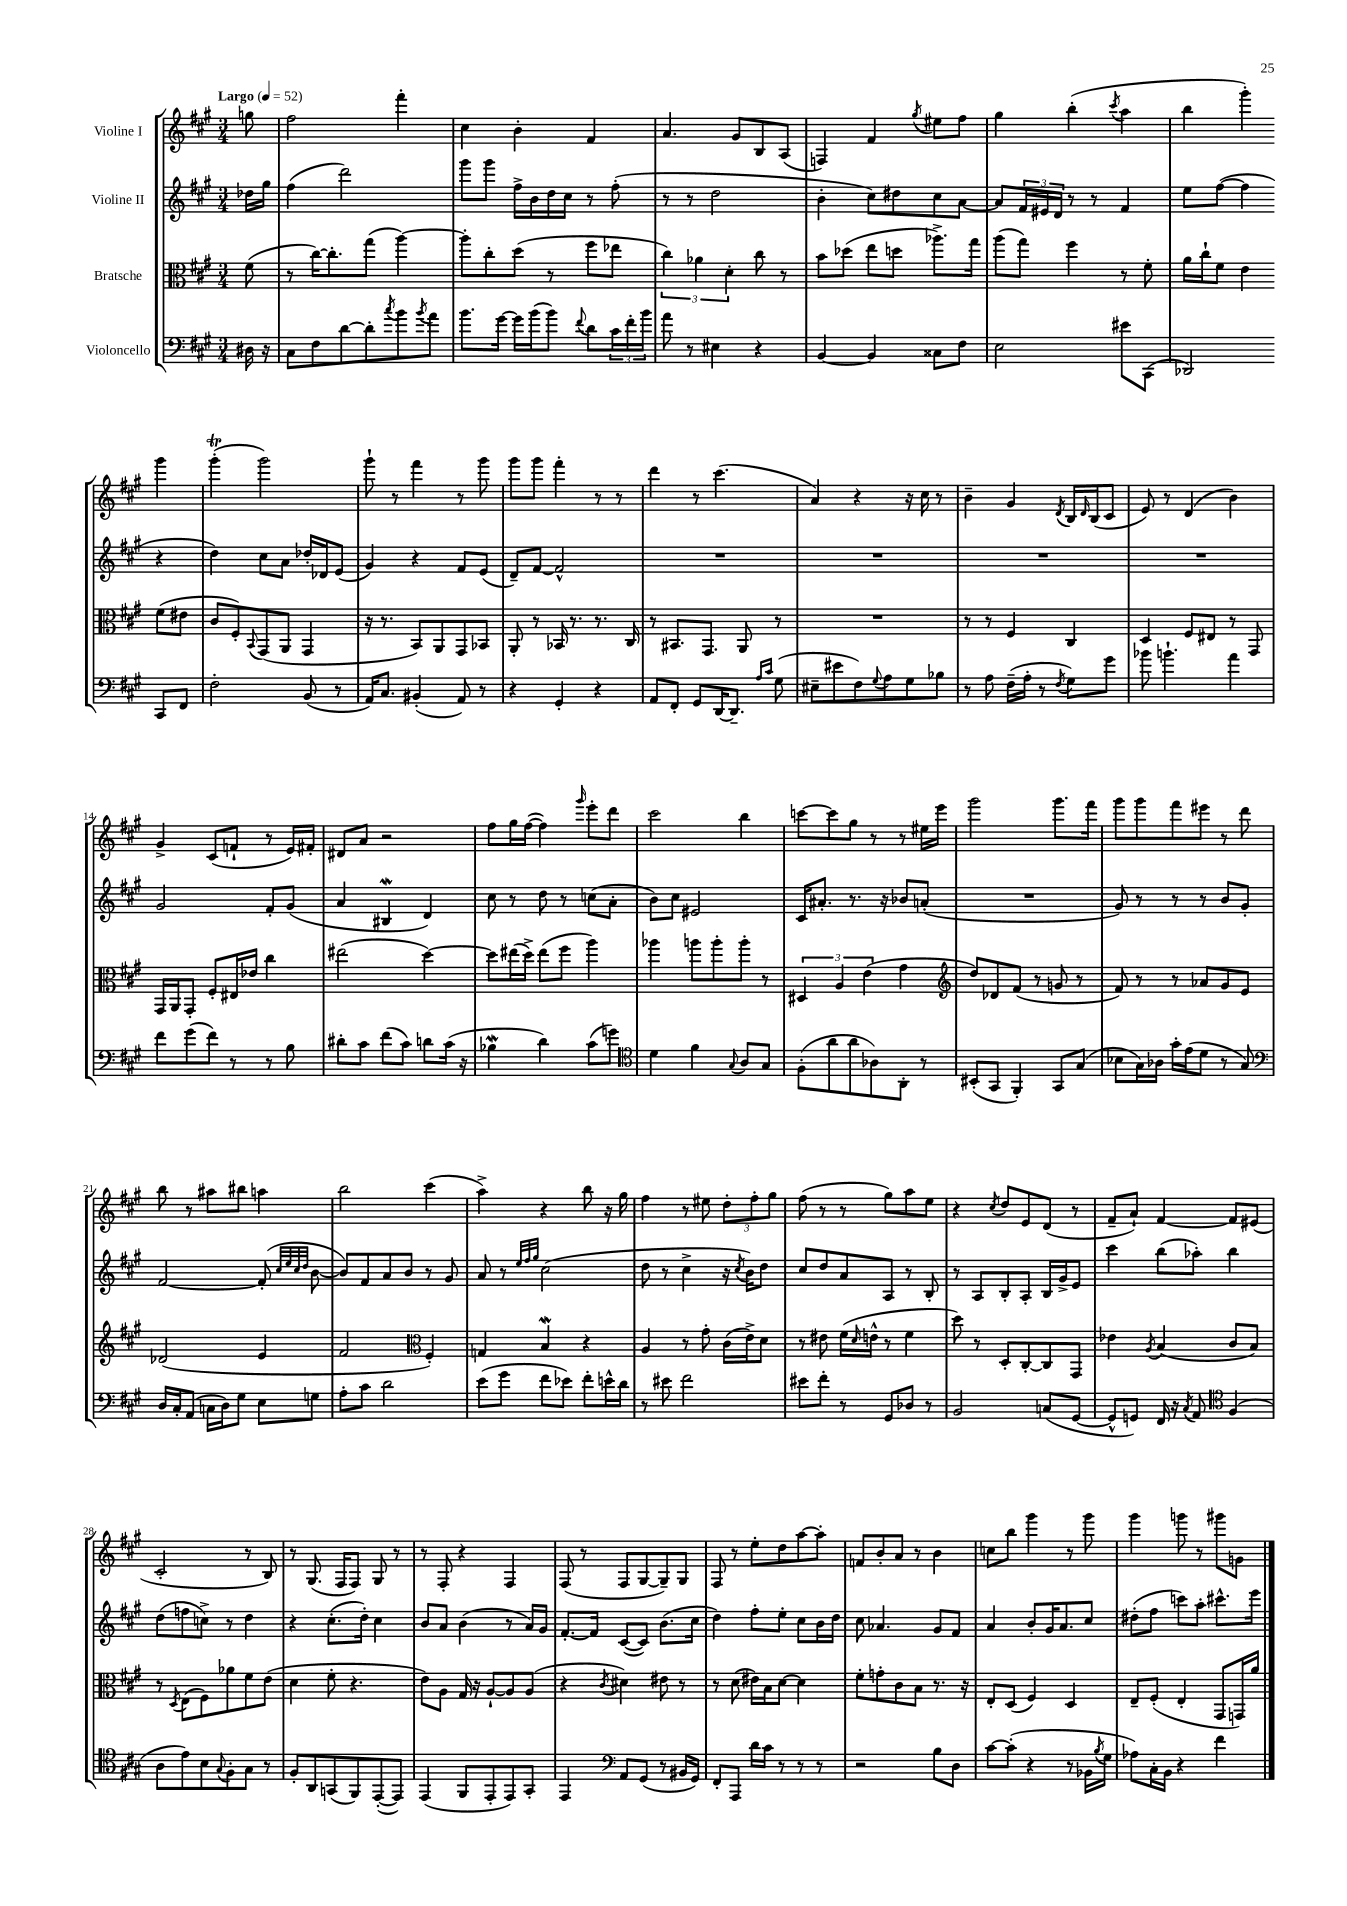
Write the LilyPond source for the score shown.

<<
\new StaffGroup <<
\new Staff = "s0" \with { instrumentName = "Violine I" } {
    \clef treble \key a \major \numericTimeSignature \time 3/4 \partial 8 \tempo "Largo" 4 = 52
    g''8 |
    fis''2 fis'''4-. |
    cis''4 b'4-. fis'4 |
    a'4. gis'8 b8 a8( |
    f4) fis'4 \acciaccatura { gis''8 } eis''8 fis''8 |
    gis''4 b''4-.( \acciaccatura { cis'''8 } a''4 |
    b''4 gis'''4-.) gis'''4 |
    gis'''4-.\trill( gis'''2) |
    gis'''8-! r8 fis'''4 r8 gis'''8 |
    gis'''8 gis'''8 fis'''4-. r8 r8 |
    d'''4 r8 cis'''4.( |
    a'4) r4 r16 cis''16 r8 |
    b'4-- gis'4 \acciaccatura { d'8 } b16 \grace { d'16 } b16( cis'8 |
    e'8) r8 d'4( b'4) |
    gis'4-> cis'8( f'8-! r8 e'16) fis'16-. |
    dis'8 a'8 r2 |
    fis''8 gis''16 fis''16~( fis''4) \grace { gis'''16 } e'''8-. d'''8 |
    cis'''2 b''4 |
    c'''8~ c'''8 gis''8 r8 r8 eis''16 e'''16 |
    gis'''2 gis'''8. fis'''16 |
    gis'''8 gis'''8 fis'''8 eis'''8 r8 d'''8 |
    b''8 r8 ais''8 bis''8 a''4 |
    b''2 cis'''4( |
    a''4->) r4 b''8 r16 gis''16 |
    fis''4 r8 eis''8 \tuplet 3/2 { d''8-. fis''8-. gis''8 } |
    fis''8( r8 r8 gis''8) a''8 e''8 |
    r4 \acciaccatura { cis''8 } d''8 e'8 d'8( r8 |
    fis'8-- a'8-!) fis'4~ fis'8 eis'8( |
    cis'2-. r8 b8) |
    r8 gis8.( fis16 fis8) gis8 r8 |
    r8 fis8-. r4 fis4 |
    fis8( r8 fis8 gis8~ gis8--) gis8 |
    fis8 r8 e''8-. d''8 a''8~ a''8-. |
    f'8 b'8-. a'8 r8 b'4 |
    c''8 b''8 gis'''4 r8 gis'''8 |
    gis'''4 g'''8 r8 gis'''8 g'8 \bar "|." |
}
\new Staff = "s1" \with { instrumentName = "Violine II" } {
    \clef treble \key a \major \numericTimeSignature \time 3/4 \partial 8
    des''16 gis''16 |
    fis''4( d'''2) |
    gis'''8 gis'''8 fis''16-> b'16 d''16 cis''16 r8 fis''8-.( |
    r8 r8 d''2 |
    b'4-. cis''8) dis''8 cis''8 a'8~ |
    a'8 \tuplet 3/2 { fis'16 eis'16 d'16 } r8 r8 fis'4 |
    e''8 fis''8~( fis''4 r4 |
    d''4) cis''8 a'8 des''16-. des'16 e'8( |
    gis'4) r4 fis'8 e'8( |
    d'8--) fis'8~ fis'2-^ |
    R2. |
    R2. |
    R2. |
    R2. |
    gis'2 fis'8-. gis'8( |
    a'4 bis4\mordent d'4) |
    cis''8 r8 d''8 r8 c''8( a'8-. |
    b'8) cis''8 eis'2 |
    cis'16 ais'8.-. r8. r16 bes'8 a'8-.( |
    R2. |
    gis'8) r8 r8 r8 b'8 gis'8-. |
    fis'2~ fis'8-.( \grace { cis''32 e''32 cis''32 d''32 } b'8~ |
    b'8) fis'8 a'8 b'8 r8 gis'8 |
    a'8 r8 \grace { e''32 fis''32 gis''32 } cis''2( |
    d''8 r8 cis''4-> r16 \acciaccatura { cis''8 } b'16) d''8 |
    cis''8 d''8 a'8 a8 r8 b8-. |
    r8 a8 b8-. a8-. b16 gis'16-> e'8 |
    cis'''4 b''8( aes''8-.) b''4 |
    d''8( f''8 c''8->) r8 d''4 |
    r4 cis''8.-.( d''16-.) cis''4 |
    b'8 a'8 b'4( r8 a'16) gis'16 |
    fis'8.~-. fis'16 cis'8~( cis'8) b'8.( cis''16 |
    d''4) fis''8-. e''8-. cis''8 b'16 d''16 |
    cis''8 aes'4. gis'8 fis'8 |
    a'4 b'8-. gis'16 a'8. cis''8 |
    dis''8-.( fis''8 c'''8) a''8-. cis'''8.-^ e'''16 \bar "|." |
}
\new Staff = "s2" \with { instrumentName = "Bratsche" } {
    \clef alto \key a \major \numericTimeSignature \time 3/4 \partial 8
    fis'8( |
    r8 cis''16~) cis''8.-. gis''8( a''4~) |
    a''8-. cis''8-. d''8( r8 fis''8 ees''8 |
    \tuplet 3/2 { cis''4) aes'4 d'4-. } cis''8 r8 |
    b'8 des''8( e''8 d''8 aes''8.->) gis''16 |
    a''8( gis''8) fis''4 r8 fis'8-. |
    a'16 cis''16-! fis'8 e'4 fis'8( eis'8 |
    cis'8 fis8-.) \appoggiatura { b,8 } gis,8( a,8 gis,4 |
    r16 r8. b,8) a,8 gis,8 bes,8 |
    a,8-. r8 bes,16 r8. r8. cis16 |
    r8 bis,8. gis,8. a,8 r8 |
    R2. |
    r8 r8 fis4 cis4 |
    d4 fis8 eis8 r8 gis,8 |
    gis,16 a,16 gis,8-. fis8-. eis16 ees'16 cis''4 |
    eis''2( d''4~) |
    d''8 eis''16( d''16->) eis''8( fis''8 a''4) |
    aes''4 a''8 a''8-. a''8-. r8 |
    \tuplet 3/2 { dis4 a4 e'4( } gis'4 |
    \clef treble d''8) des'8 fis'8( r8 g'8 r8 |
    fis'8) r8 r8 aes'8 gis'8 e'8 |
    des'2( e'4 |
    fis'2 \clef alto fis4-.) |
    g4 b4\mordent r4 |
    a4 r8 gis'8-. cis'16( e'16->) d'8 |
    r8 eis'8 fis'16( \grace { d'16 } e'16-^ r8 fis'4 |
    d''8) r8 d8-. cis8~-. cis8 gis,8 |
    ees'4 \acciaccatura { a8 } b4( cis'8 b8) |
    r8 \acciaccatura { d8 } e8( fis8) aes'8 fis'8 e'8( |
    d'4 fis'8-. r4. |
    e'8) a8 gis16 r16 a8~-! a8 a8( |
    r4 \acciaccatura { cis'8 } dis'4) eis'8 r8 |
    r8 d'8( eis'16) b16 d'8~ d'4 |
    fis'8-. g'8-. cis'8 b8 r8. r16 |
    e8-. d8( fis4) d4 |
    e8-- fis8-.( e4-. gis,8 g,16) a'16 \bar "|." |
}
\new Staff = "s3" \with { instrumentName = "Violoncello" } {
    \clef bass \key a \major \numericTimeSignature \time 3/4 \partial 8
    dis16 r16 |
    cis8 fis8 d'8~ d'8-. \acciaccatura { cis''8 } b'8 \acciaccatura { b'8 } a'8 |
    b'8. gis'16~ gis'16 b'16( b'8) \appoggiatura { fis'8 } d'8 \tuplet 3/2 { cis'16 fis'16-. b'16 } |
    a'8 r8 eis4 r4 |
    b,4~ b,4 cisis8 fis8 |
    e2 eis'8 cis,8( |
    des,2) cis,8 fis,8 |
    fis2-. b,8( r8 |
    a,16) cis8. bis,4-.( a,8) r8 |
    r4 gis,4-. r4 |
    a,8 fis,8-. gis,8 d,16~ d,8.-- \grace { a16 cis'16 } gis8( |
    eis8-- eis'8 fis8) \appoggiatura { gis8 } a8 gis8 bes8 |
    r8 a8 fis16--( a16-. r8 \acciaccatura { fis8 } gis8) gis'8 |
    bes'8 b'4.-! a'4 |
    fis'8 gis'8( fis'8) r8 r8 b8 |
    dis'8-. cis'8 fis'8( cis'8) d'8 cis'16( r16 |
    bes4\mordent d'4) cis'8( g'8) |
    \clef tenor d'4 fis'4 \appoggiatura { gis8 } a8 gis8 |
    fis8-.( a'8 a'8 aes8) a,8-. r8 |
    bis,8-.( gis,8 fis,4-.) gis,8 gis8( |
    bes8 gis16) aes16 gis'16-. e'16( d'8 r8 gis8) |
    \clef bass d16 cis16-. a,8( c16 d16) gis8 e8 g8 |
    a8-. cis'8 d'2 |
    e'8( gis'8 fis'8 ees'8) fis'8-. e'16-^ d'16 |
    r8 eis'8 fis'2 |
    eis'8 fis'8-. r8 gis,8 des8 r8 |
    b,2 c8( gis,8~ |
    gis,8-^ g,8) fis,16 r16 \acciaccatura { cis8 } a,8 \clef tenor fis4( |
    a8 e'8) b8 \appoggiatura { gis8 } fis8-. gis8 r8 |
    fis8-. a,8 g,8( fis,8) e,8~-.( e,8) |
    e,4( fis,8 e,8-. e,8) gis,8-. |
    e,4 \clef bass a,8 gis,8( r8 bis,16 gis,16) |
    fis,8-. a,,8 d'16 cis'16 r8 r8 r8 |
    r2 b8 d8 |
    cis'8~ cis'8-.( r4 r8 bes,16 \acciaccatura { b8 } gis16 |
    aes8) cis16-. b,16 r4 fis'4 \bar "|." |
}
>>
>>
